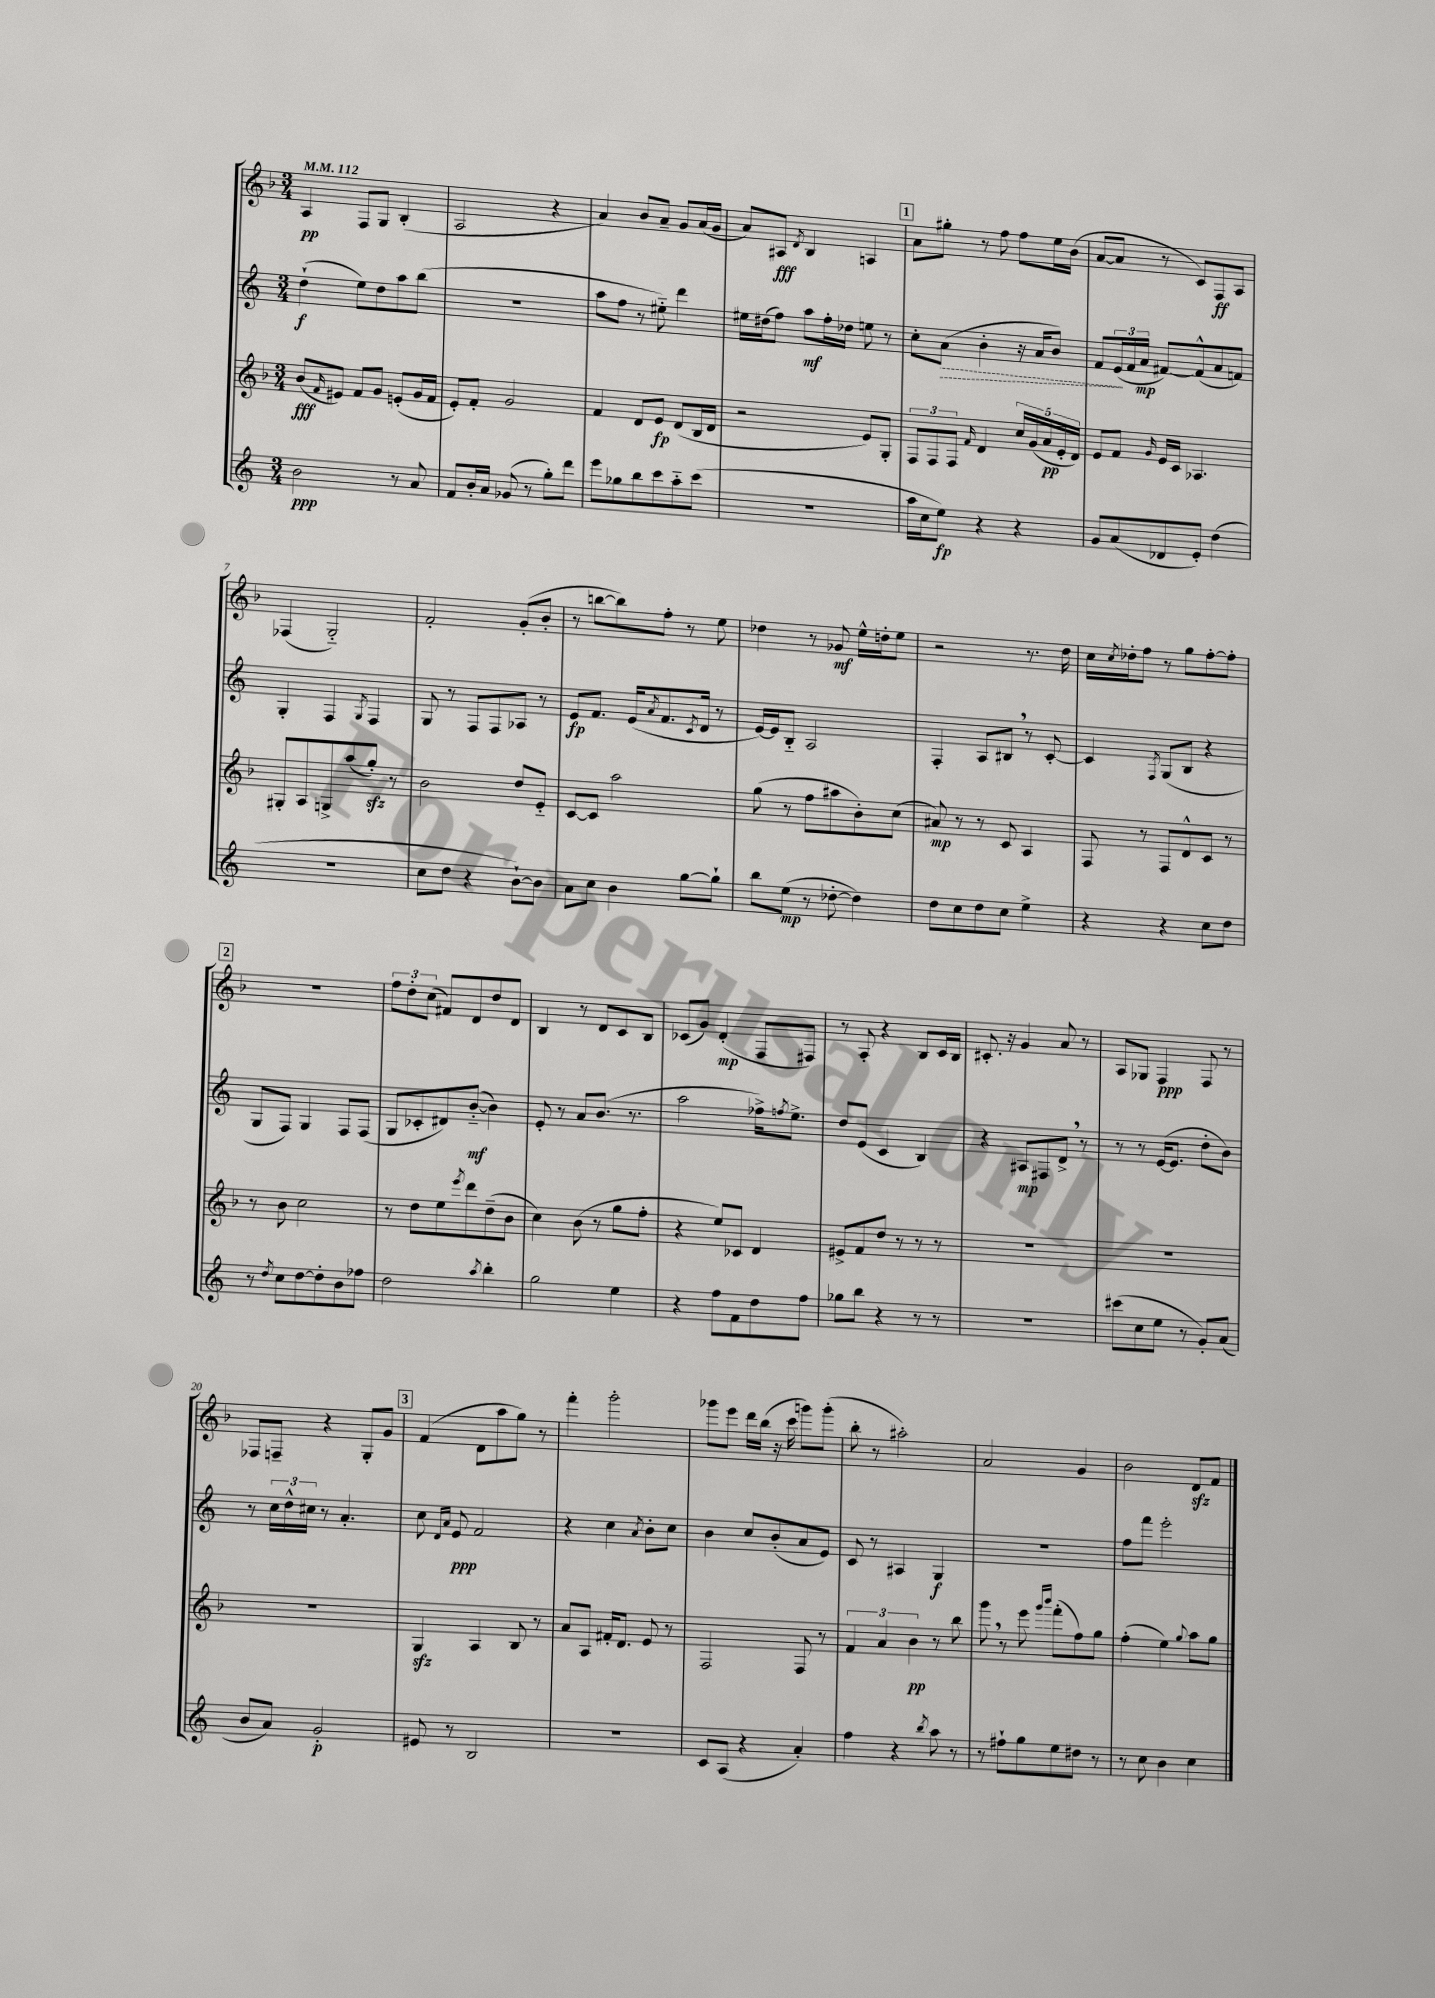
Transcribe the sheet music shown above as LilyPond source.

<<
\new StaffGroup <<
\new Staff = "s0" {
    \clef treble \key f \major \numericTimeSignature \time 3/4 \tempo 4 = 112
    a4\pp f8 g8 bes4-.( |
    a2 r4 |
    a'4) bes'8 a'8-- g'8 a'16( g'16 |
    a'8) ais8\fff \acciaccatura { d'8 } bes4 a4 |
    \mark \markup { \box "1" } a'8 gis''8-. r8 f''8 f''8 e''16 bes'16( |
    a'8~ a'8 r8 c'8) f8\ff a8 |
    fes4( g2-_) |
    f'2-. g'8-.( bes'8-. |
    r8 b''8~ b''8) f''8-. r8 e''8 |
    des''4 r8 ges'8\mf e''16-^ d''16-. e''8 |
    r2 r8. d''16 |
    c''16 \acciaccatura { c''8 } des''16-. f''8 r8 g''8 f''8~-. f''8-. |
    \mark \markup { \box "2" } R2. |
    \tuplet 3/2 { f''8 d''8-. c''8( } fis'8) d'8 d''8 d'8 |
    bes4 r8 d'8 c'8 bes8 |
    ces'8( g'8) d'4-.\mp( f8 fis8) |
    r8 a8-. r4 bes8 c'16 bes16 |
    cis'8.-. r16 g'4 a'8 r8 |
    a8 ges8 f4\ppp f8 r8 |
    fes8 f8-- r4 g8-. g'8 |
    \mark \markup { \box "3" } f'4( d'8 a''8 g''8) r8 |
    f'''4-. g'''2-. |
    ges'''8 e'''8 d'''16 bes''16( r16 c'''16 g'''8) g'''8-.( |
    bes''8-. r8 ais''2-.) |
    a'2 g'4 |
    bes'2 d'8\sfz f'8 \bar "|." |
}
\new Staff = "s1" {
    \clef treble \key c \major \numericTimeSignature \time 3/4
    d''4-!\f( e''8) d''8 a''8 b''8( |
    R2. |
    a''8 f''8 r8 eis''8-_) d'''4 |
    eis''16 dis''16( f''8) a''8\mf f''16-. des''16 e''8 r8 |
    \mark \markup { \box "1" } c''8-. \once \override Hairpin.style = #'dashed-line a'8\>( b'4-. r16 a'16 b'8) |
    f'8 \tuplet 3/2 { e'16\!( f'16 a'16\mp } fis'8~) fis'8-^( a'8 f'8) |
    g4-. f4 \acciaccatura { g8 } f4 |
    g8 r8 f8 f8 aes8 r8 |
    e'8\fp f'8. e'16( \acciaccatura { a'8 } f'8. \acciaccatura { c'8 } d'16 r8 |
    e'16~) e'16 b8-_ a2 |
    f4-. a8 bis8 \breathe r8 c'8~-. |
    c'4 \acciaccatura { f8 } g8( b8 r4 |
    \mark \markup { \box "2" } g8 f8) g4 f8 f8( |
    g8 ces'8-. dis'8) b'8~-_\mf( b'4) |
    e'8-. r8 a'8 b'8.( r8. |
    a''2 fes''16->) \acciaccatura { f''8 } e''8.-> |
    d''8 e'8( c'4 b4) |
    r4 ais8\mp fis8 d'8-> \breathe r8 |
    r8 r8 e'16~( e'8. d''8-. b'8) |
    r8 \tuplet 3/2 { c''16 d''16-^ cis''16 } r8 a'4.-. |
    \mark \markup { \box "3" } c''8 \grace { d'16 a'16 } e'8\ppp f'2 |
    r4 c''4 \acciaccatura { a'8 } b'8-. c''8 |
    b'4 c''8 b'8-.( a'8 e'8) |
    c'8 r8 ais4 g4\f |
    R2. |
    f''8 f'''8 e'''2-. \bar "|." |
}
\new Staff = "s2" {
    \clef treble \key f \major \numericTimeSignature \time 3/4
    bes'8\fff( \grace { f'16 } eis'8) f'8 g'8 e'8-.( g'16 f'16 |
    e'8-.) f'8-. g'2 |
    f'4 d'8 e'8\fp d'8( bes16 d'16 |
    r2 e'8) g8-. |
    \mark \markup { \box "1" } \tuplet 3/2 { f8 f8 f8 } \grace { f'16 } d'4 \tuplet 5/4 { c''16 g'16( a'16\pp e'16-. d'16) } |
    e'8 f'8 \grace { g'16 } e'16 c'16 aes4. |
    gis8-. a8 g8-> a''8( g''8-.\sfz) r8 |
    bes'2 d''8 e'8-_ |
    c'8~ c'8 a''2 |
    g''8( r8 f''8 ais''8 bes'8-.) c''8( |
    ais'8\mp) r8 r8 c'8 a4 |
    f8 r8 f8 d'8-^ c'8 r8 |
    \mark \markup { \box "2" } r8 bes'8 c''2 |
    r8 d''8 e''8 \acciaccatura { e'''8 } d'''8 d''8--( bes'8 |
    c''4) bes'8( r8 g''8 f''8-. |
    r4 e''8) ces'8 d'4 |
    eis'8-> f'8 d''8 r8 r8 r8 |
    R2. |
    R2. |
    R2. |
    \mark \markup { \box "3" } g4\sfz a4 bes8 r8 |
    a'8 a8 fis'16-. d'8. e'8 r8 |
    f2 f8 r8 |
    \tuplet 3/2 { f'4 a'4 bes'4\pp } r8 bes''8 |
    g'''8 \breathe r8 e'''8 \grace { g'''16 bes'''16 } f'''8-.( f''8) g''8 |
    f''4-.( e''4) \appoggiatura { g''8 } a''8 g''8 \bar "|." |
}
\new Staff = "s3" {
    \clef treble \key c \major \numericTimeSignature \time 3/4
    b'2\ppp r8 a'8 |
    f'8 b'16-. a'16 ges'8( r8 g''8-.) d'''8 |
    e'''8 ges''8 b''8 c'''8 a''8-_ c'''8( |
    R2. |
    \mark \markup { \box "1" } a''16 c''16 e''8\fp) r4 r4 |
    g'8 a'8( des'8 e'8-.) d''4( |
    R2. |
    c''8 d''8 r4 b'8~-!) b'8 |
    a'8 c''8 b'4 g''8~ g''8-! |
    b''8 e''8\mp( r8 des''8~-. des''4) |
    d''8 c''8 d''8 c''8 e''4-> |
    r4 r4 c''8 d''8 |
    \mark \markup { \box "2" } r8 \acciaccatura { d''8 } c''8 d''8~ d''8-. b'8 fes''8 |
    d''2 \acciaccatura { a''8 } b''4-. |
    g''2 e''4 |
    r4 f''8 f'8 d''8 f''8 |
    ges''8 b''8 r4 r8 r8 |
    R2. |
    cis'''8( c''8 e''8 r8 g'8-.) a'8( |
    b'8 a'8) g'2-.\p |
    \mark \markup { \box "3" } eis'8 r8 b2 |
    R2. |
    c'8 a8( r4 a'4-.) |
    f''4 r4 \acciaccatura { b''8 } a''8 r8 |
    r8 fis''8-! g''8 e''8 dis''8 r8 |
    r8 c''8 b'4 c''4 \bar "|." |
}
>>
>>
